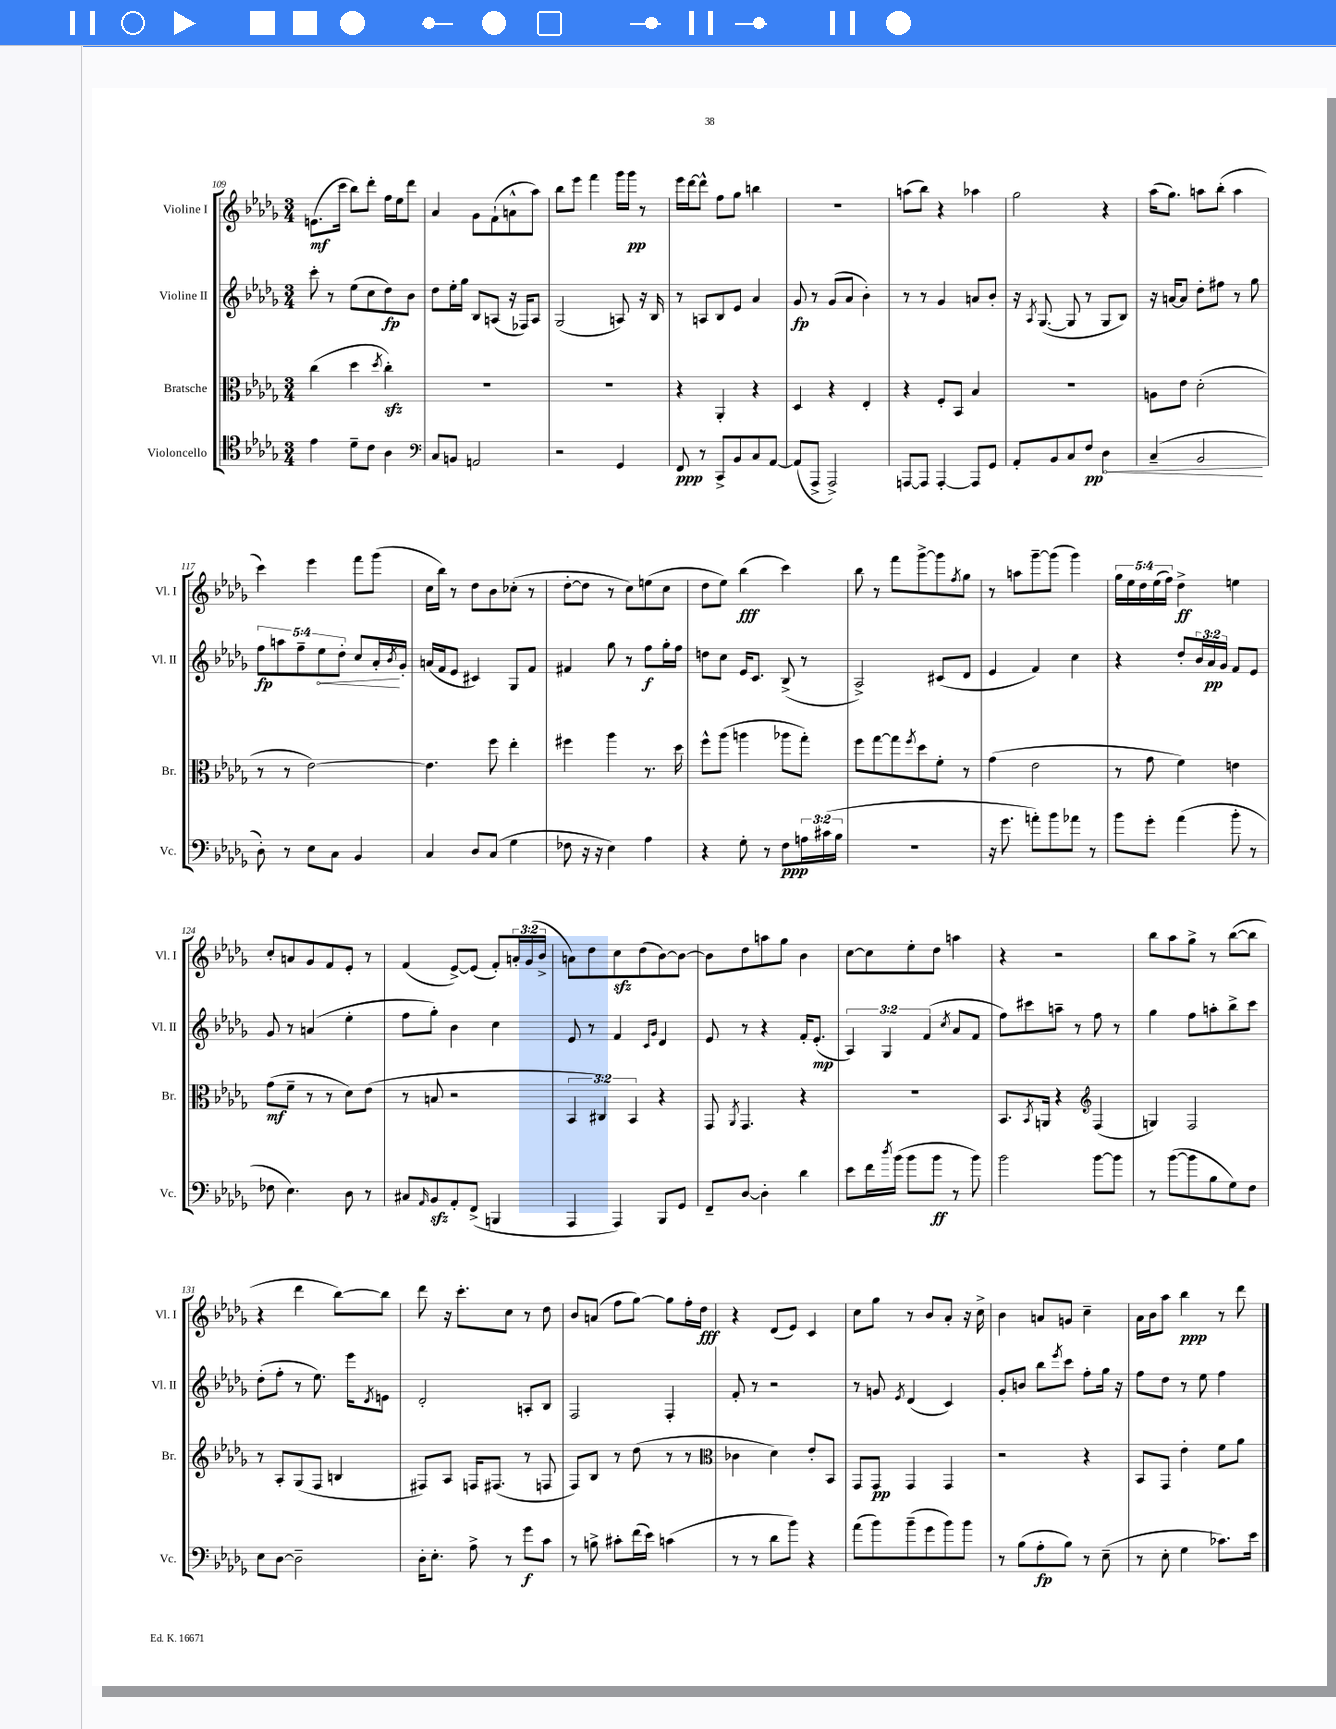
<<
\new StaffGroup <<
\new Staff = "s0" \with { instrumentName = "Violine I" shortInstrumentName = "Vl. I" } {
    \clef treble \key des \major \numericTimeSignature \time 3/4 \override Staff.TupletNumber.text = #tuplet-number::calc-fraction-text
    e'8.\mf( c'''16 bes''8) des'''8-. f''16 ees''16 des'''8 |
    aes'4 ges'8 f'8-!( a'8-^ aes''8) |
    bes''8 ees'''8 f'''4 ges'''16 ges'''16\pp r8 |
    ees'''16 des'''16~ des'''8-^ f''8 ges''8 b''4 |
    R2. |
    a''8( bes''8) r4 aes''4 |
    ges''2 r4 |
    aes''16( ges''8.) a''8 bes''8-.( a''4 |
    c'''4) ees'''4 f'''8 ges'''8( |
    c''16 bes''16) r8 des''8 bes'8 ces''8-.( r8 |
    des''8~-. des''8 r8 c''8) e''8( c''8 |
    des''8 ees''8) bes''4\fff( c'''4) |
    bes''8 r8 f'''8 ges'''8~-> ges'''8 \acciaccatura { f''8 } ges''8 |
    r8 a''8 ges'''8~-- ges'''8( ges'''4) |
    \tuplet 5/4 { ges''16 ees''16 des''16 ees''16( f''16) } des''4->\ff e''4 |
    c''8-. a'8 ges'8 f'8 ees'8-. r8 |
    f'4( ees'8~->) ees'8( f'8-.) \tuplet 3/2 { a'16-. ges'16( bes'16-> } |
    a'8) des''8 c''8\sfz des''8( bes'8~) bes'8~ |
    bes'8 des''8 a''8 ges''8 bes'4 |
    c''8~ c''8 ees''8-. des''8 a''4 |
    r4 r2 |
    bes''8 aes''8 ges''8-> r8 bes''8~( bes''8 |
    r4 des'''4 bes''8~) bes''8 |
    des'''8 r16 c'''8.-. c''8 r8 des''8 |
    bes'8 a'8( f''8 ges''8~) ges''8 f''16-. des''16\fff |
    r4 des'8( ees'8) c'4 |
    c''8 ges''8 r8 bes'8 aes'8-. r16 c''16-> |
    bes'4 a'8 g'8 c''4-- |
    aes'16 bes'16 aes''8 bes''4\ppp r8 des'''8 \bar "|." |
}
\new Staff = "s1" \with { instrumentName = "Violine II" shortInstrumentName = "Vl. II" } {
    \clef treble \key des \major \numericTimeSignature \time 3/4 \override Staff.TupletNumber.text = #tuplet-number::calc-fraction-text
    c'''8-. r8 ees''8( c''8 des''8\fp) bes'8 |
    des''8 ees''16-. ges''16 bes8 a8( r16 fes16) a8 |
    ges2( a8) r16 bes16 |
    r8 a8 bes8 ees'8 aes'4 |
    ges'8\fp r8 ges'8( aes'8 bes'4-.) |
    r8 r8 ges'4 a'8 bes'8-. |
    r16 \acciaccatura { aes8 } ges8.~( ges8 r8 ges8 bes8) |
    r16 a'16~ a'8 des''8-. fis''8 r8 ges''8 |
    \tuplet 5/4 { f''8\fp a''8 f''8-- \once \override Hairpin.circled-tip = ##t ees''8\< des''8-. } c''8 aes'16-.\! \acciaccatura { bes'8 } ges'16-. |
    a'16( f'16 ees'8 cis'4) ges8 f'8 |
    fis'4 ges''8 r8 f''8\f ges''16-. f''16 |
    d''8 c''8 ees'16 c'8. bes8->( r8 |
    aes2->) cis'8( des'8 |
    ees'4 f'4) c''4 |
    r4 des''8-. \tuplet 3/2 { bes'16 aes'16\pp ges'16 } f'8 ees'8 |
    ges'8 r8 a'4( ees''4-. |
    f''8 ges''8-.) bes'4 c''4 |
    ees'8 r8 f'4 \grace { c'16 ges'16 } des'4 |
    ees'8 r8 r4 f'16-. ees'8.-.\mp( |
    \tuplet 3/2 { aes4) ges4 f'4( } \acciaccatura { c''8 } aes'8 f'8 |
    f''8) cis'''8 a''8-- r8 f''8 r8 |
    ges''4 f''8 a''8-. bes''8-> c'''8 |
    des''8-.( f''8-. r8 ees''8.) ees'''16 \acciaccatura { des'8 } e'8 |
    des'2-. a8-. bes8 |
    f2 f4-. |
    f'8-. r8 r2 |
    r8 g'8 \acciaccatura { ees'8 } des'4( c'4) |
    ges'8-. b'8 bes''8 \acciaccatura { ees'''8 } c'''8 f''8-. ges''16 r16 |
    f''8 des''8 r8 ees''8 f''4 \bar "|." |
}
\new Staff = "s2" \with { instrumentName = "Bratsche" shortInstrumentName = "Br." } {
    \clef alto \key des \major \numericTimeSignature \time 3/4 \override Staff.TupletNumber.text = #tuplet-number::calc-fraction-text
    c''4( des''4 \acciaccatura { des''8 } c''4-.\sfz) |
    R2. |
    R2. |
    r4 aes,4-. r4 |
    des4 r4 ees4-. |
    r4 f8-. bes,8 bes4 |
    R2. |
    a8 ees'8 des'2-.( |
    r8 r8 ees'2~) |
    ees'4. f''8 ees''4-. |
    fis''4 aes''4 r8. des''16 |
    f''8-^ aes''8( a''4 aes''8 ges''8-.) |
    f''8 ges''8~ ges''8 \acciaccatura { f''8 } des''8 f'8-. r8 |
    ges'4( ees'2 |
    r8 ges'8 f'4) e'4 |
    ges'8\mf( f'8-- r8 r8 des'8) ees'8( |
    r8 b8 r2 |
    \tuplet 3/2 { bes,4 cis4) bes,4 } r4 |
    ges,8 \acciaccatura { aes,8 } ges,4. r4 |
    R2. |
    bes,8. \acciaccatura { bes,8 } a,16 r4 \clef treble f4( |
    g4) f2 |
    r8 aes8-. ges8( f8 b4 |
    fis8) aes8 f16 fis8.( r8 f8 |
    f8) bes8 r8 des''8( r8 r8 |
    \clef alto ces'4 des'4) ees'8-. bes,8 |
    ges,8 ges,8\pp ges,4 ges,4 |
    r2 r4 |
    bes,8 ges,8 ees'4-. f'8 aes'8 \bar "|." |
}
\new Staff = "s3" \with { instrumentName = "Violoncello" shortInstrumentName = "Vc." } {
    \clef tenor \key des \major \numericTimeSignature \time 3/4 \override Staff.TupletNumber.text = #tuplet-number::calc-fraction-text
    ees'4 des'8-- c'8 aes4 |
    \clef bass c8 b,8 a,2 |
    r2 ges,4 |
    f,8\ppp r8 c,8-> bes,8 c8 aes,8~ |
    aes,8( aes,,8-> aes,,2->) |
    a,,8~ a,,8 a,,4~-. a,,8 ges,8 |
    aes,8-. bes,8 c8 \once \override Hairpin.circled-tip = ##t f8\pp\< des4 |
    c4--( bes,2\! |
    des8-.) r8 ees8 c8 bes,4 |
    c4 des8 c8( ges4 |
    fes8 r16 r16 ees4) aes4 |
    r4 ges8-. r8 f8\ppp \tuplet 3/2 { a16 cis'16( bes16 } |
    R2. |
    r16 ges'8. a'8-.) bes'8 aes'8 r8 |
    bes'8 ges'8-. aes'4( bes'8-. r8 |
    fes8 ees4.) des8 r8 |
    cis8 \grace { aes,16 } bes,8\sfz aes,8-. f,8->( b,,4 |
    aes,,4 aes,,4) bes,,8 ges,8 |
    f,8-- des8~ des4-. des'4 |
    ees'8 f'16 \acciaccatura { des''8 } bes'16( bes'8 bes'8\ff r8 bes'8) |
    bes'2 bes'8~ bes'8 |
    r8 bes'8~( bes'8 bes8 ges8) f8 |
    ees8 des8~ des2-- |
    des16-. ees8.-. aes8-> r8 ges'8\f c'8 |
    r8 b8-> cis'8-. f'16( ees'16) c'4( |
    r8 r8 des'8 bes'8) r4 |
    aes'8( bes'8) bes'8--( ges'8 bes'8) bes'8 |
    r8 bes8( aes8-.\fp bes8) r8 ees8--( |
    r8 ees8-. ges4 ces'8.) ees'16 \bar "|." |
}
>>
>>
\layout { \context { \Score currentBarNumber = #109 } }
